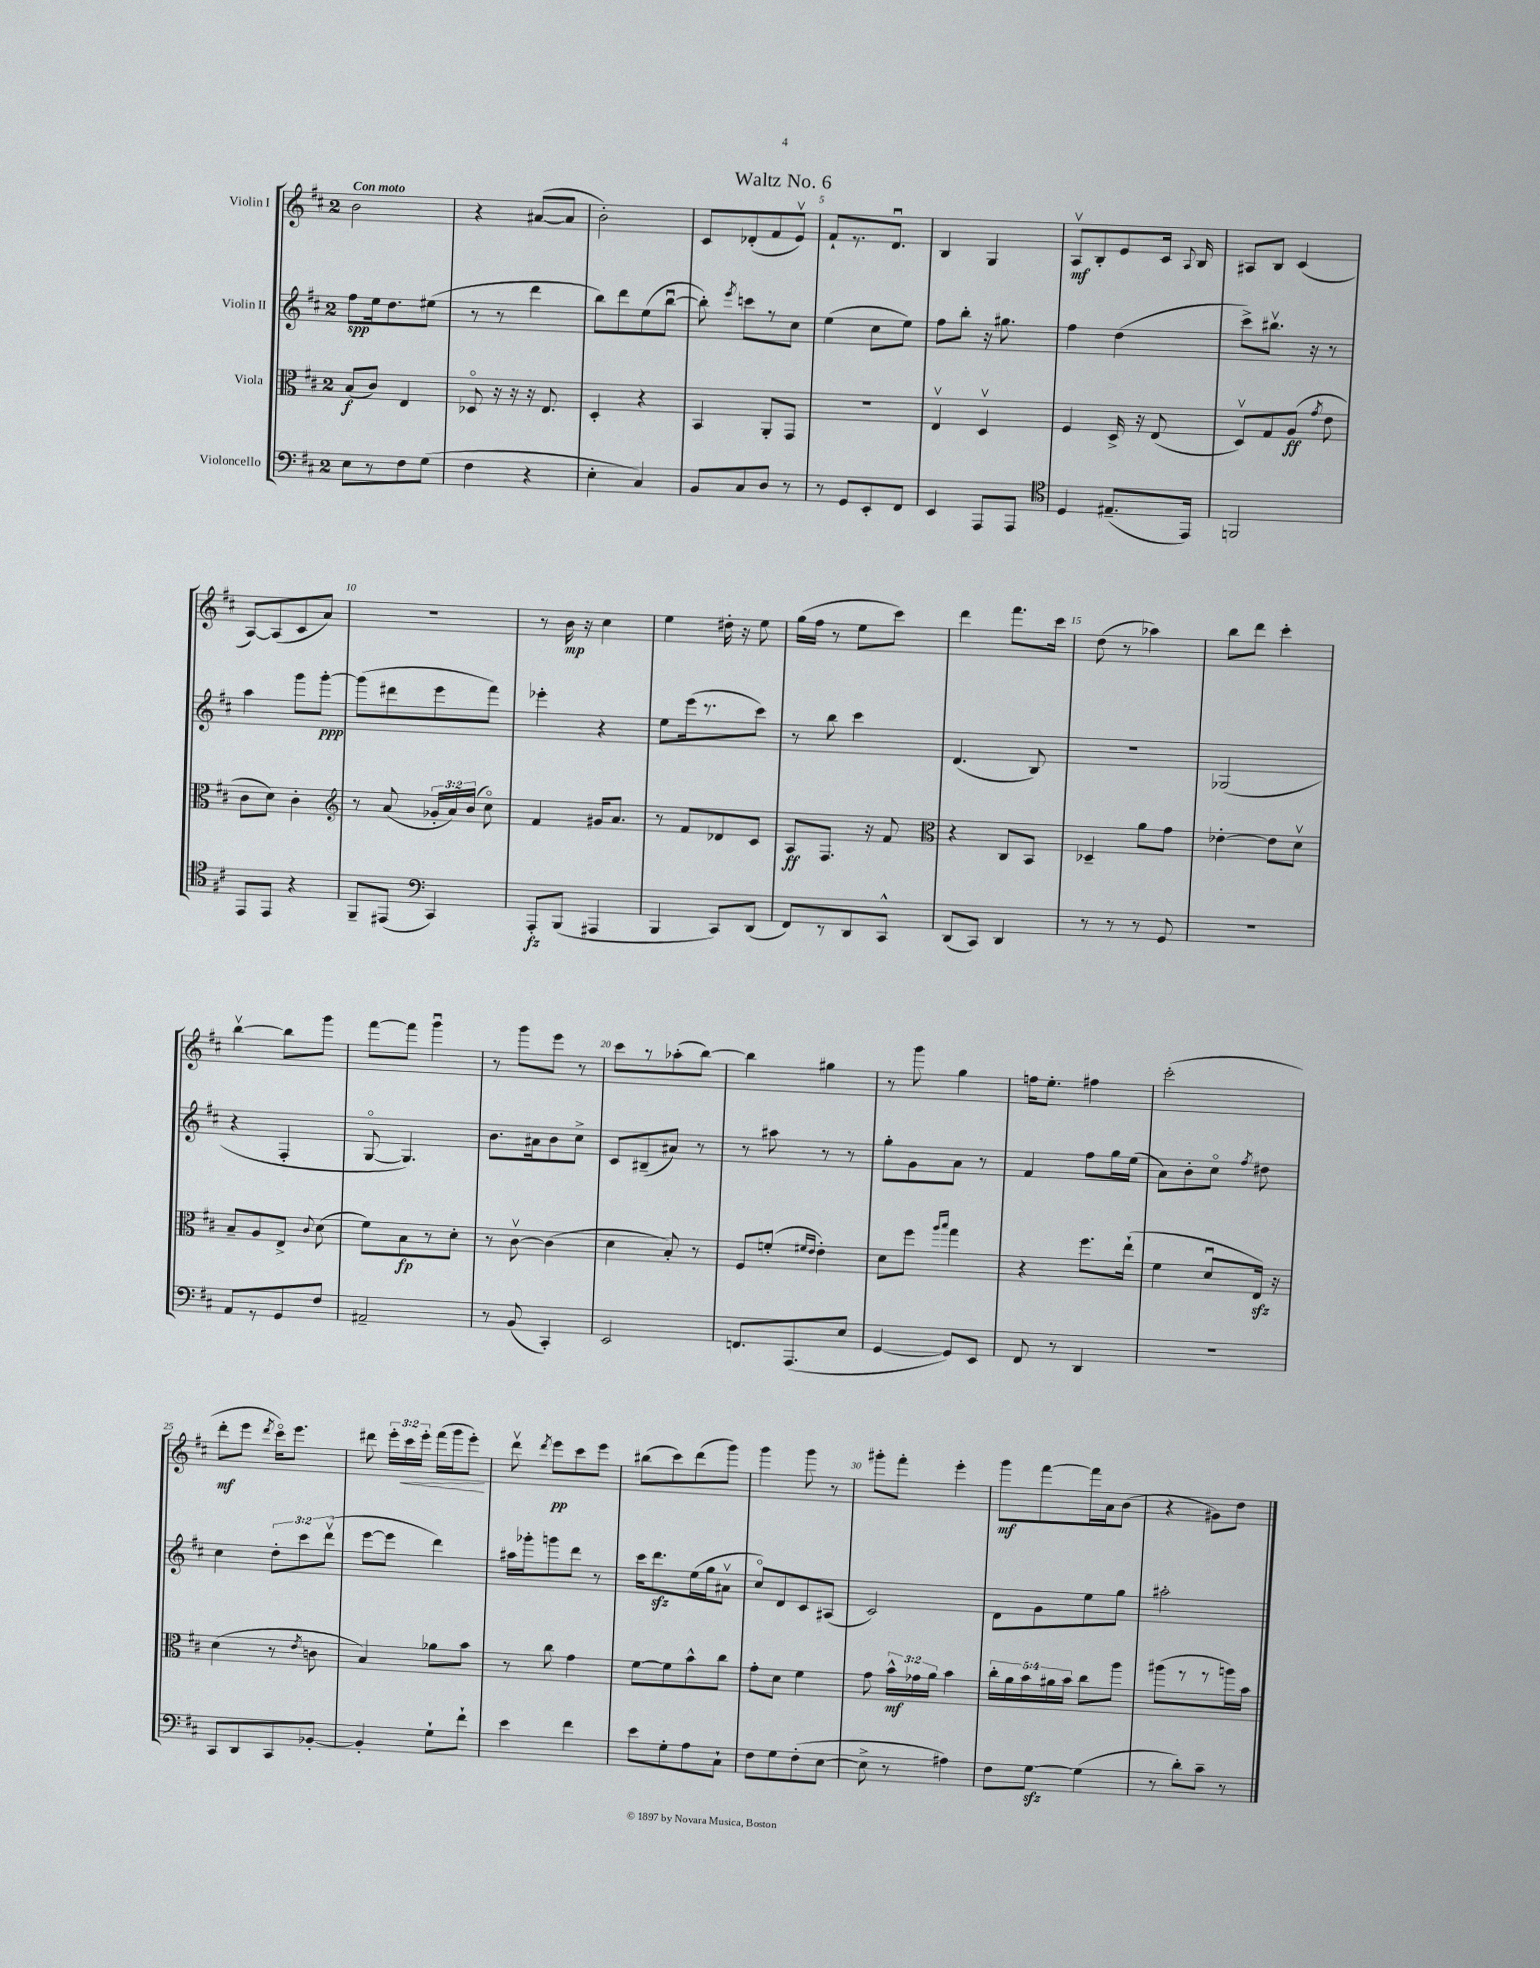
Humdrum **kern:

**kern	**kern	**kern	**kern
*staff4	*staff3	*staff2	*staff1
*clefF4	*clefC3	*clefG2	*clefG2
*k[f#c#]	*k[f#c#]	*k[f#c#]	*k[f#c#]
*M2/4	*M2/4	*M2/4	*M2/4
8E	(8B	8ff#	2b
8r	8c#)	16ee	.
.	.	8.dd	.
8F#	4E	.	.
(8G	.	(8ee#	.
=	=	=	=
4F#	8D-o	8r	4r
.	16r	8r	.
.	16r	.	.
4r	16r	4ddd	([8a#
.	8.E	.	.
.	.	.	8a#]
=	=	=	=
4E'	4D'	8bb)	2b')
.	.	8ddd	.
4C#)	4r	(8ee	.
.	.	[8bbu	.
=	=	=	=
8BB	4BB	8bb'])	8c#
.	.	8qeee	.
8C#	.	8ccc	(8d-'
8D	8AA'	8r	8f#
8r	8GG	8cc#	8ev)
=	=	=	=
8r	2r	(4ee	8f#`
8GG	.	.	8.r
8EE'	.	8cc#	.
.	.	.	8.du
8FF#	.	8ee)	.
=	=	=	=
4EE	4Ev	8ff#	4B
.	.	8bb'	.
8AAA	4Dv	16r	4G
.	.	8.gg#	.
8AAA	.	.	.
=	=	=	=
*clefC4	*	*	*
4D	4F#	4ff#	8Av
.	.	.	8B'
(8.E#~	16D^	(4dd	8e
.	16r	.	.
.	(8E	.	16c#
.	.	.	8qqA
16EE)	.	.	16B
=	=	=	=
2FF	8Dv)	8ccc#^)	8A#
.	8G	8.bb#v	8B
.	(8A	.	(4c#
.	.	16r	.
.	8qg	.	.
.	8e	8r	.
=	=	=	=
8EE	8c#	4aa	[8A)
8EE	8d)	.	(8A]
4r	4c#'	8ggg	8c#
.	.	[8ggg'	8a)
=	=	=	=
*	*clefG2	*	*
8FF#~	8r	(8ggg]	2r
(8EE#	(8a	8ddd#	.
*clefF4	*	*	*
4CC#)	24g-'	8eee	.
.	24a)	.	.
.	(24b	.	.
.	8cc#o)	8fff#)	.
=	=	=	=
8AAA'	4f#	4eee-'	8r
(8BBB	.	.	16b
.	.	.	16r
4AAA#	16g#	4r	4cc#
.	8.a	.	.
=	=	=	=
4BBB	8r	8ee	4ee
.	8f#	(16eee	.
.	.	8.r	.
8CC#)	8d-	.	16dd#'
.	.	.	16r
(8DD	8c#	8ccc#)	8ee
=	=	=	=
8FF#)	8A	8r	(16gg
.	.	.	16ff#
8r	8.F#	8bb	8r
8DD	.	4ccc#	8ee
.	16r	.	.
8CC#^^	8f#	.	8ccc#)
=	=	=	=
*	*clefC3	*	*
(8DD	4r	(4.d	4ddd
8CC#)	.	.	.
4DD	8C#	.	8.fff#
.	8BB	8B)	.
.	.	.	16ccc#
=	=	=	=
8r	4D-~	2r	(8dd
8r	.	.	8r
8r	8a	.	4aa-)
8GG	8g	.	.
=	=	=	=
2r	[4e-'	(2G-	8bb
.	.	.	8ddd
.	8e-]	.	4ccc#'
.	8dv	.	.
=	=	=	=
8AA	8B~	4r	[4bbv
8r	8A	.	.
8GG	8E^	4F#'	8bb]
.	8qqc#	.	.
8F#	(8d	.	8ggg
=	=	=	=
2AA#~	8f#)	[8Go	[8fff#
.	8B	4.G])	8fff#]
.	8r	.	4gggu
.	8d'	.	.
=	=	=	=
8r	8r	8.b	8r
(8BB	[8c#v	.	8ggg
.	.	16a#	.
4CC#')	(4c#]	8b	8eee
.	.	8cc#^	8r
=	=	=	=
2EE	4d	8c#	8ccc#
.	.	(8B#~	8r
.	8B')	8a#)	(8aa-'
.	8r	8r	[8bb)
=	=	=	=
8.FF	8F#	8r	4bb]
.	(8f'	8aa#	.
(8.AAA	.	.	.
.	16qqf#	.	.
.	16qqe	.	.
.	4e')	8r	4gg#
8E	.	8r	.
=	=	=	=
[4GG	8d	8gg'	8r
.	8ff#	8g	8ggg
.	16qqaa	.	.
.	16qqbb	.	.
8GG])	4gg	8a	4gg
8EE	.	8r	.
=	=	=	=
8FF#	4r	4f#	16ff
.	.	.	8.ee'
8r	.	.	.
4DD	8.ff#	8ff#	4ff#
.	.	16gg	.
.	(16ee`	(16ee	.
=	=	=	=
2r	4f#	8a)	(2ccc#'
.	.	8b'	.
.	8du	8cc#o	.
.	.	8qff#	.
.	16E)	8dd#	.
.	16r	.	.
=	=	=	=
8CC#	(4d	4cc#	8ddd'
8DD	.	.	8eee
.	.	.	8qddd
8CC#	8r	12dd'	16ccc#o)
.	.	.	8.eee
.	.	12ccc#	.
.	8qe	.	.
[8BB-'	8c	.	.
.	.	(12dddv	.
=	=	=	=
4BB-']	4B)	[8eee	8ddd#
.	.	8eee]	24eee'
.	.	.	24ccc#
.	.	.	24eee'
8G`	8a-	4ddd)	(16fff#
.	.	.	16ggg
8f#`	8b	.	8eee')
=	=	=	=
4e	8r	16aa#	8dddv
.	.	16ggg-'	.
.	.	.	8qddd
.	8cc#	8ggg	8eee
4f#	4g	8ddd	8ccc#
.	.	8r	8eee
=	=	=	=
8e	[8f#	16ccc#	(8bb#
.	.	8.ddd	.
8G'	8f#]	.	8ccc#)
8A	8b^^	(16ee	(8ddd
.	.	16gg	.
8C#`	8cc#	8a#v	8ggg)
=	=	=	=
8F#	8g'	8cc#o)	4ggg
8G	8d	8d	.
(8F#'	4f#	8c#	8ggg
[8E	.	(8A#	8r
=	=	=	=
8E^]	8g	2c#)	8ggg#'
8r	24b^^	.	8fff#'
.	24g-	.	.
.	24a	.	.
4A#)	4b	.	4eee'
=	=	=	=
8F#	20cc#'	8d	8ggg
.	20a	.	.
.	20b	.	.
[8G	.	8g	[8fff#
.	20a#	.	.
.	20b	.	.
(4G]	8cc#	8ee	16fff#]
.	.	.	16a
.	8aa	8gg	(8b
=	=	=	=
8r	(8aa#	2aa#'	4r
8d')	8r	.	.
8c#~	8r	.	8g#)
8r	16aa)	.	8dd
.	16b	.	.
==	==	==	==
*-	*-	*-	*-
